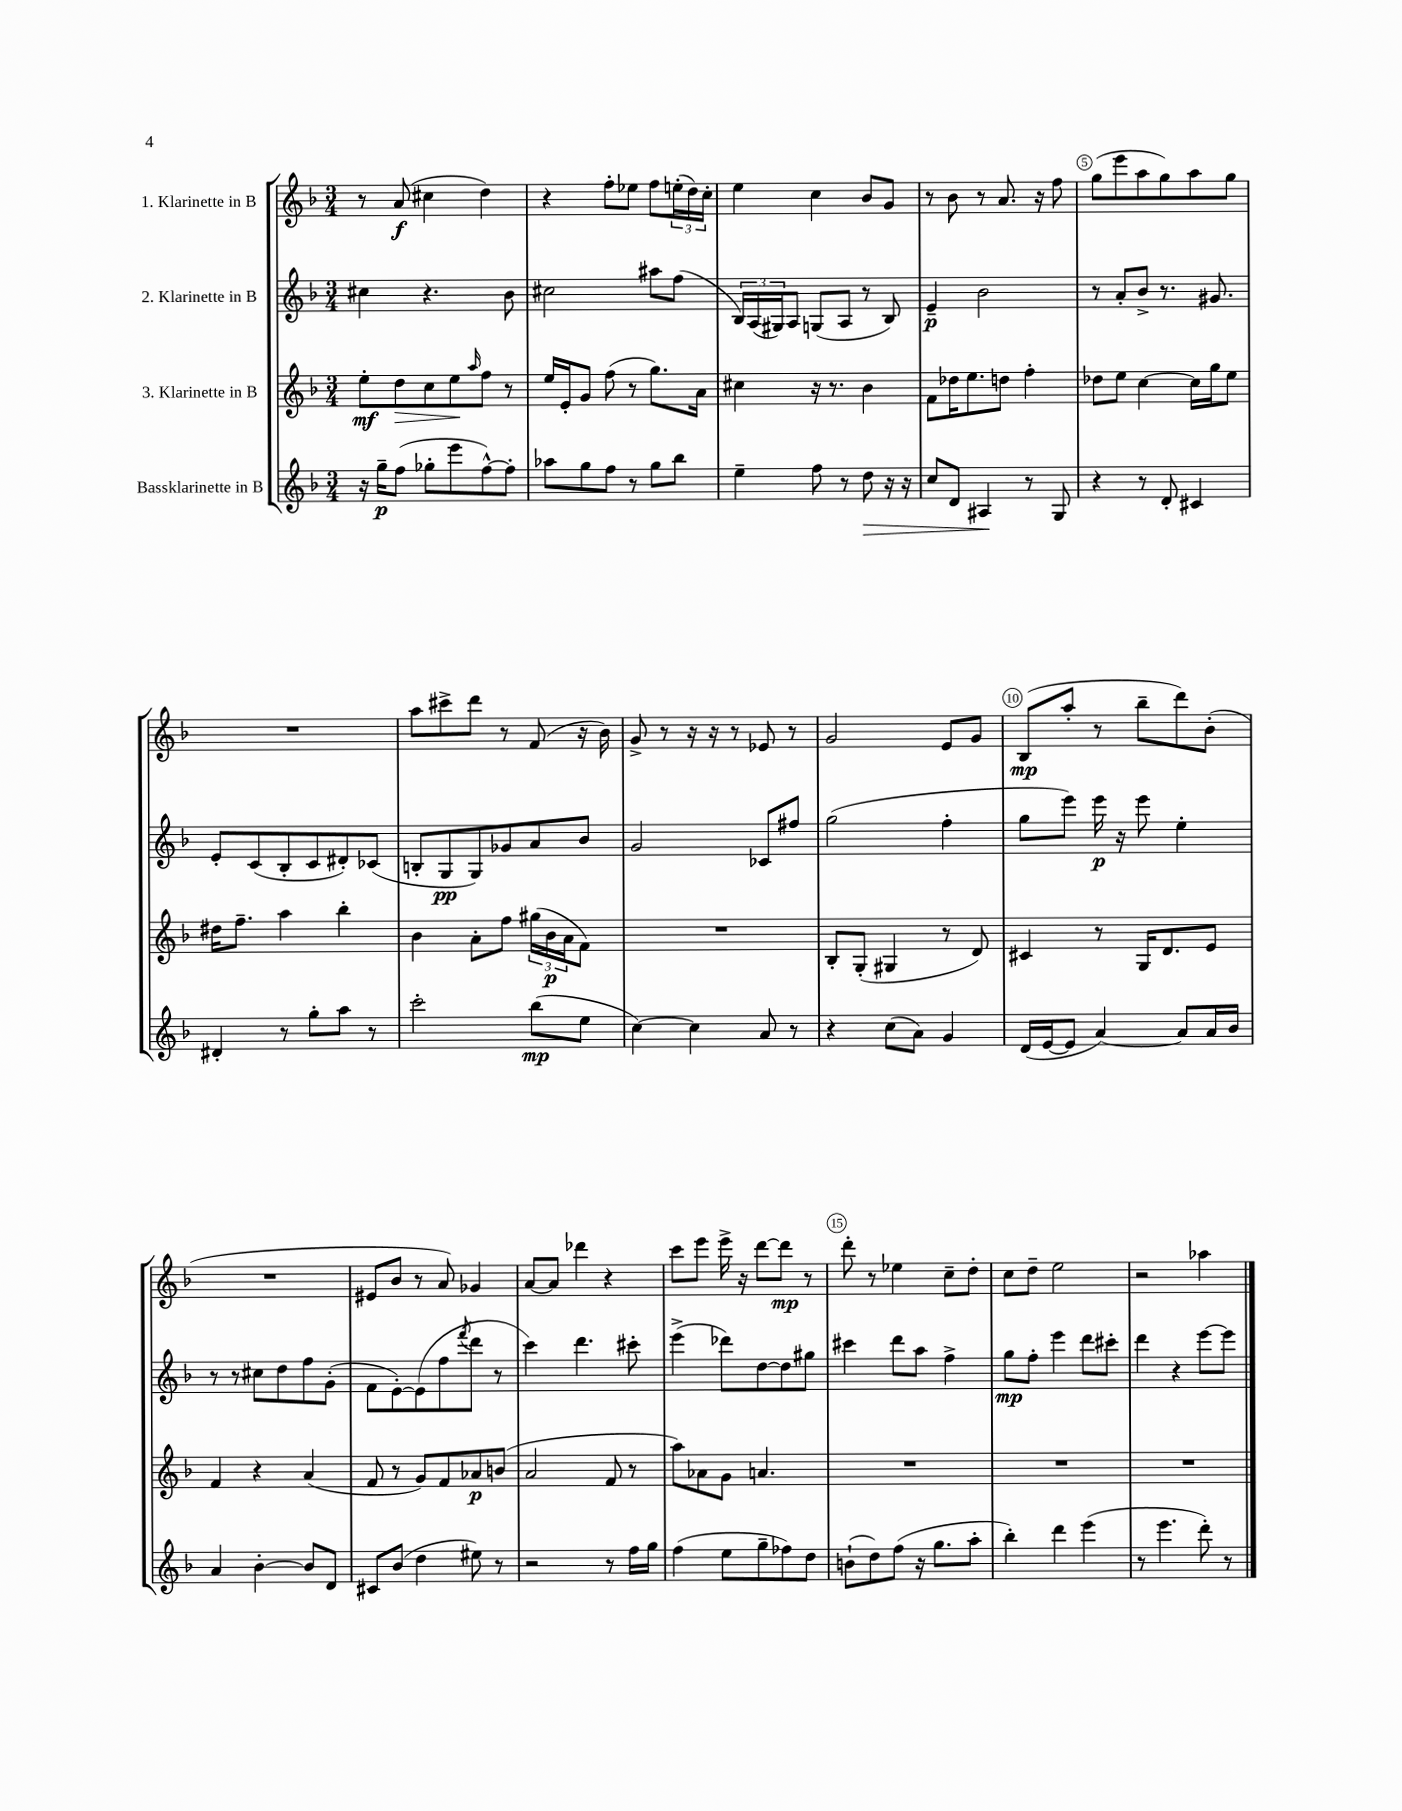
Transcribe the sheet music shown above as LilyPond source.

<<
\new StaffGroup <<
\new Staff = "s0" \with { instrumentName = "1. Klarinette in B" } {
    \clef treble \key f \major \numericTimeSignature \time 3/4
    r8 a'8\f( cis''4 d''4) |
    r4 f''8-. ees''8 f''8 \tuplet 3/2 { e''16-.( d''16) c''16-. } |
    e''4 c''4 bes'8 g'8 |
    r8 bes'8 r8 a'8. r16 f''8 |
    g''8( e'''8 a''8 g''8) a''8 g''8 |
    R2. |
    a''8 cis'''8-> d'''8 r8 f'8( r16 bes'16) |
    g'8-> r8 r16 r16 r8 ees'8 r8 |
    g'2 e'8 g'8 |
    bes8\mp( a''8-. r8 bes''8-- d'''8) bes'8-.( |
    R2. |
    eis'8 bes'8 r8 a'8) ges'4 |
    a'8~ a'8 des'''4 r4 |
    c'''8 e'''8 e'''16-> r16 d'''8~ d'''8\mp r8 |
    d'''8-. r8 ees''4 c''8-- d''8-. |
    c''8 d''8-- e''2 |
    r2 aes''4 \bar "|." |
}
\new Staff = "s1" \with { instrumentName = "2. Klarinette in B" } {
    \clef treble \key f \major \numericTimeSignature \time 3/4
    cis''4 r4. bes'8 |
    cis''2 ais''8 f''8( |
    \tuplet 3/2 { bes16) a16( gis16) } a8 g8( a8 r8 bes8) |
    e'4--\p bes'2 |
    r8 a'8-. bes'8-> r8. gis'8. |
    e'8-. c'8( bes8-. c'8 dis'8-.) ces'8( |
    b8-. g8\pp g8) ges'8 a'8 bes'8 |
    g'2 ces'8 fis''8 |
    g''2( f''4-. |
    g''8 e'''8) e'''16\p r16 e'''8 e''4-. |
    r8 r8 cis''8 d''8 f''8 g'8-.( |
    f'8 e'8~-.) e'8( f''8 \acciaccatura { f'''8 } d'''8 r8 |
    c'''4) d'''4. cis'''8-. |
    e'''4->( des'''8) d''8~ d''8 gis''8 |
    cis'''4 d'''8 a''8 f''4-> |
    g''8\mp f''8-. e'''4 d'''8 cis'''8-. |
    d'''4 r4 e'''8~ e'''8 \bar "|." |
}
\new Staff = "s2" \with { instrumentName = "3. Klarinette in B" } {
    \clef treble \key f \major \numericTimeSignature \time 3/4
    e''8-.\mf d''8\> c''8 e''8\! \grace { a''16 } f''8 r8 |
    e''16 e'16-. g'8 f''8( r8 g''8.) a'16 |
    cis''4 r16 r8. bes'4 |
    f'8 des''16 e''8. d''8 f''4-. |
    des''8 e''8 c''4~ c''16 g''16 e''8 |
    dis''16 f''8.-- a''4 bes''4-. |
    bes'4 a'8-. f''8 \tuplet 3/2 { gis''16( bes'16\p a'16 } f'8) |
    R2. |
    bes8-. g8-.( gis4 r8 d'8) |
    cis'4 r8 g16 d'8. e'8 |
    f'4 r4 a'4( |
    f'8 r8 g'8) f'8 aes'8\p b'8( |
    a'2 f'8 r8 |
    a''8) aes'8 g'8 a'4. |
    R2. |
    R2. |
    R2. \bar "|." |
}
\new Staff = "s3" \with { instrumentName = "Bassklarinette in B" } {
    \clef treble \key f \major \numericTimeSignature \time 3/4
    r16 g''16--\p f''8( ges''8-. e'''8 f''8~-^) f''8-. |
    aes''8 g''8 f''8 r8 g''8 bes''8 |
    e''4-- f''8 r8 d''8\> r16 r16 |
    c''8 d'8 ais4\! r8 g8 |
    r4 r8 d'8-. cis'4 |
    dis'4-. r8 g''8-. a''8 r8 |
    c'''2-. bes''8\mp( e''8 |
    c''4~) c''4 a'8 r8 |
    r4 c''8( a'8) g'4 |
    d'16( e'16~ e'8 a'4~) a'8 a'16 bes'16 |
    a'4 bes'4~-. bes'8 d'8 |
    cis'8 bes'8( d''4 eis''8) r8 |
    r2 r8 f''16 g''16 |
    f''4( e''8 g''8-- fes''8) d''8 |
    b'8-!( d''8) f''8( r16 g''8. a''8-. |
    bes''4-.) d'''4 e'''4( |
    r8 e'''4. d'''8-.) r8 \bar "|." |
}
>>
>>
\layout { \context { \Score \override BarNumber.break-visibility = ##(#f #t #t) barNumberVisibility = #(every-nth-bar-number-visible 5) \override BarNumber.stencil = #(make-stencil-circler 0.1 0.3 ly:text-interface::print) } }
